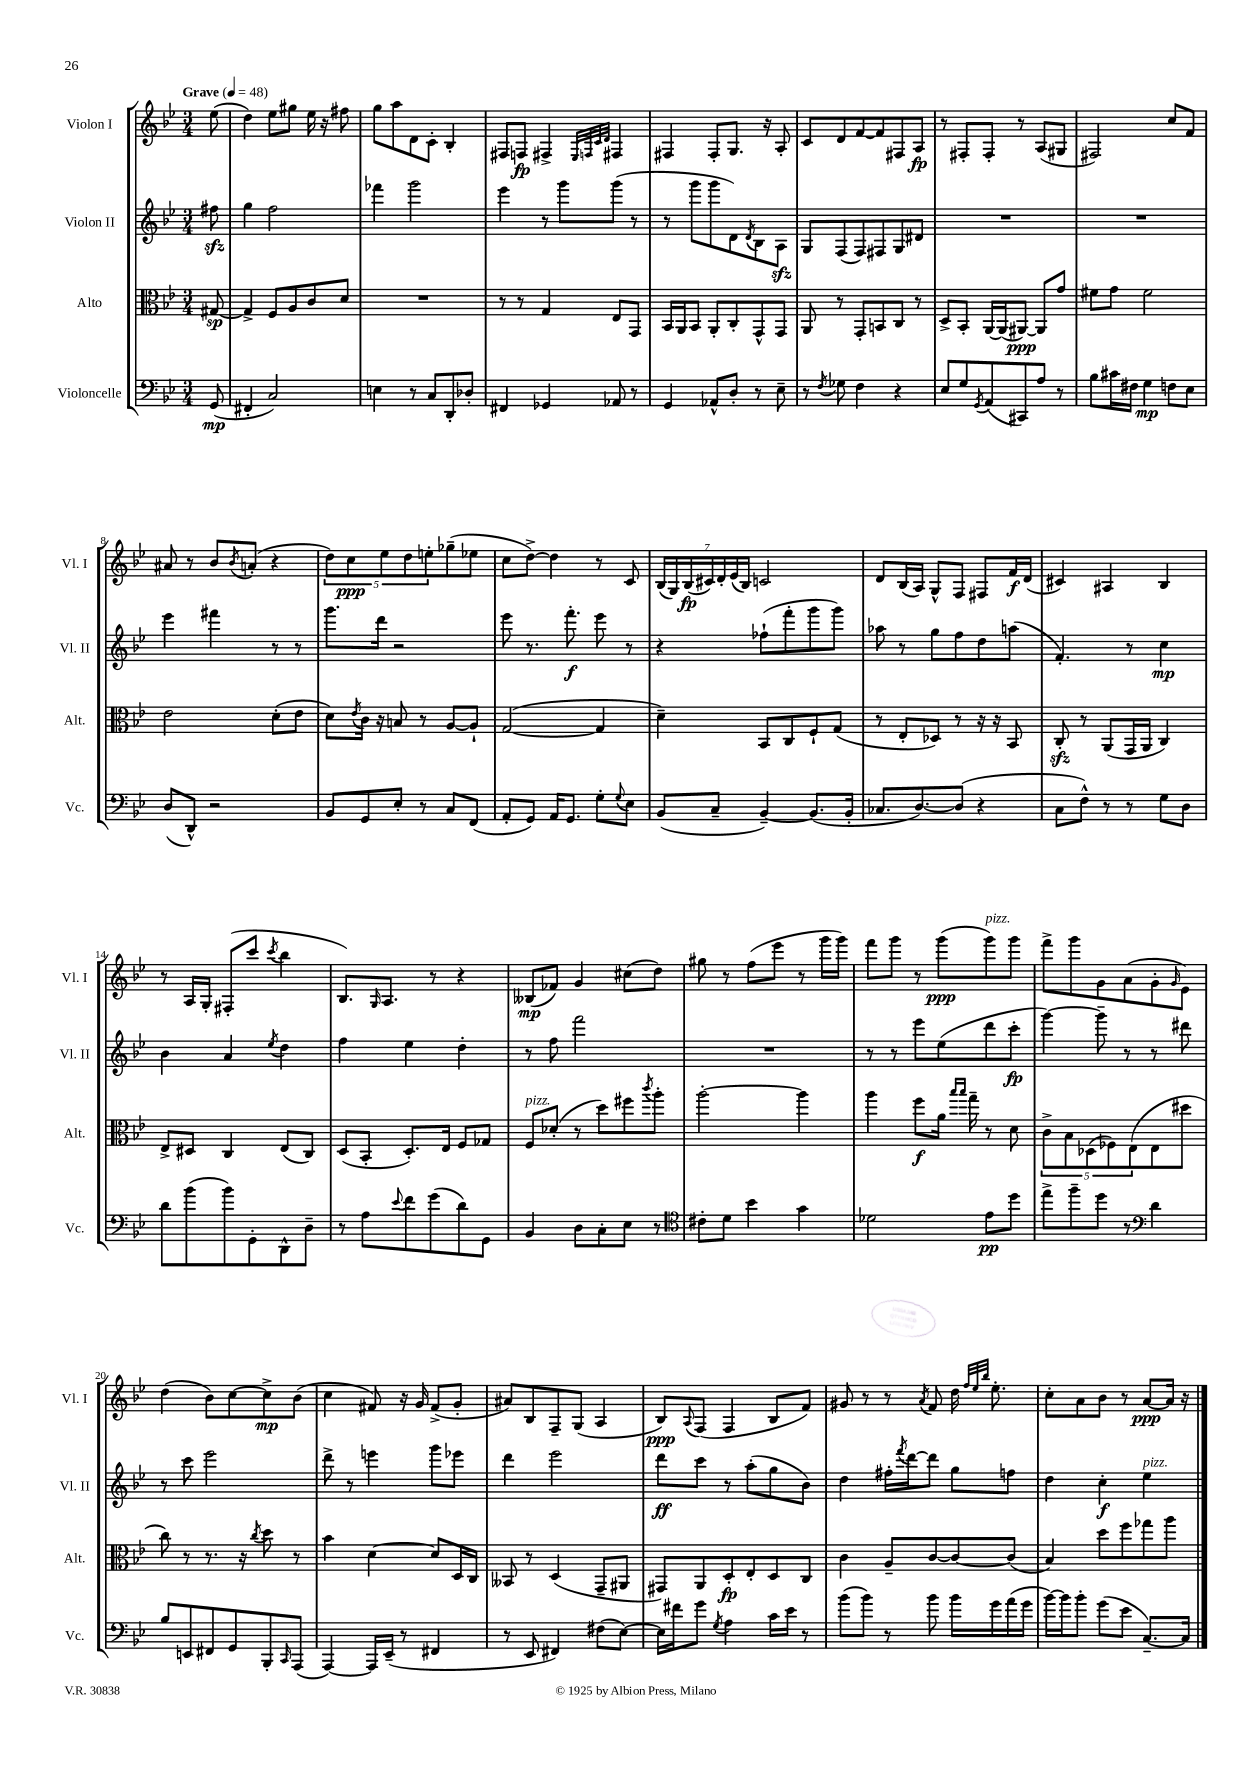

**kern	**dynam	**kern	**dynam	**kern	**dynam	**kern	**dynam
*part4	*part4	*part3	*part3	*part2	*part2	*part1	*part1
*staff4	*staff4	*staff3	*staff3	*staff2	*staff2	*staff1	*staff1
*I"Violoncelle	*	*I"Alto	*	*I"Violon II	*	*I"Violon I	*
*I'Vc.	*	*I'Alt.	*	*I'Vl. II	*	*I'Vl. I	*
*clefF4	*	*clefC3	*	*clefG2	*	*clefG2	*
*k[b-e-]	*	*k[b-e-]	*	*k[b-e-]	*	*k[b-e-]	*
*M3/4	*	*M3/4	*	*M3/4	*	*M3/4	*
*MM48	*	*MM48	*	*MM48	*	*MM48	*
=	=	=	=	=	=	=	=
!	!	!	!	!	!	!LO:TX:a:B:t=Grave	!
(8GG/	mp	[8G#X/	sp	8ff#Xzz\	.	(8ee-\	.
=1	=1	=1	=1	=1	=1	=1	=1
4FF#X'/	.	4G#^/]	.	4gg\	.	4dd\)	.
2C/)	.	8F/L	.	2ff\	.	8ee-\L	.
.	.	8A/	.	.	.	8gg#X\J	.
.	.	8c/	.	.	.	16ee-\	.
.	.	.	.	.	.	16r	.
.	.	8d/J	.	.	.	8ff#X\	.
=2	=2	=2	=2	=2	=2	=2	=2
4En\	.	2.r	.	4fff-X\	.	8gg\L	.
.	.	.	.	.	.	8aa\	.
8r	.	.	.	2ggg\	.	8d\	.
8C/L	.	.	.	.	.	8c'\J	.
8DD'/	.	.	.	.	.	4B-'/	.
8D-X'/J	.	.	.	.	.	.	.
=3	=3	=3	=3	=3	=3	=3	=3
4FF#X/	.	8r	.	4eee-\	.	8F#X/L	.
.	.	8r	.	.	.	8Fn/J	fp
4GG-X/	.	4G/	.	8r	.	4F#X^/	.
.	.	.	.	8ggg\L	.	.	.
.	.	.	.	.	.	32qqE-/LLL	.
.	.	.	.	.	.	32qqFn/	.
.	.	.	.	.	.	32qqc/	.
.	.	.	.	.	.	32qqd/JJJ	.
8AA-X/	.	8E-/L	.	(8ggg\J	.	4F#X/	.
8r	.	8GG/J	.	8r	.	.	.
=4	=4	=4	=4	=4	=4	=4	=4
4GG/	.	16BB-/LL	.	8r	.	4F#X/	.
.	.	16AA/J	.	.	.	.	.
.	.	8BB-/J	.	8ggg\L	.	.	.
8AA-X^^/L	.	8AA'/L	.	8ggg\	.	8F#'/L	.
8D'/J	.	8C'/	.	8d\)	.	8.G/J	.
.	.	.	.	8qd/	.	.	.
8r	.	8GG^^/	.	8B-\	.	.	.
.	.	.	.	.	.	16r	.
8E-~\	.	8GG/J	.	8Azz\J	.	8A'/	.
=5	=5	=5	=5	=5	=5	=5	=5
8r	.	8AA/	.	8G/L	.	8c/L	.
8qF/	.	.	.	.	.	.	.
8G-X\	.	8r	.	(8F/	.	8d/	.
4F\	.	8GG'/L	.	8F/)	.	[8f/	.
.	.	8BBn/	.	8F#X/	.	8f/]	.
4r	.	8C/J	.	8G/	.	8F#X/	.
.	.	8r	.	8d#X/J	.	8A/J	fp
=6	=6	=6	=6	=6	=6	=6	=6
8E-/L	.	8D^/L	.	2.r	.	8r	.
8G/	.	8BB-'/J	.	.	.	8F#X'/L	.
8qGG/	.	.	.	.	.	.	.
(8AA/	.	[16AA/LL	.	.	.	8F#'/J	.
.	.	(16AA/J]	.	.	.	.	.
8CC#X/)	.	[8AA#X/J)	ppp	.	.	8r	.
8A/J	.	8AA#/L]	.	.	.	(8A/L	.
8r	.	8g/J	.	.	.	8G#X/J	.
=7	=7	=7	=7	=7	=7	=7	=7
8B-\L	.	8f#X\L	.	2.r	.	2F#X/)	.
16c#X\L	.	8g\J	.	.	.	.	.
16F#X\JJ	.	.	.	.	.	.	.
4G\	mp	2f#\	.	.	.	.	.
8Fn\L	.	.	.	.	.	8cc/L	.
8E-\J	.	.	.	.	.	8f/J	.
!!LO:LB:g=z
=8	=8	=8	=8	=8	=8	=8	=8
(8D/L	.	2e-\	.	4eee-\	.	8a#X/	.
8DD^^/J)	.	.	.	.	.	8r	.
2r	.	.	.	4fff#X\	.	8b-/L	.
.	.	.	.	.	.	8qb-/	.
.	.	.	.	.	.	(8an'/J	.
.	.	(8d'\L	.	8r	.	4r	.
.	.	8e-\J	.	8r	.	.	.
=9	=9	=9	=9	=9	=9	=9	=9
8BB-/L	.	8d\L)	.	8.ggg\L	.	10dd\L)	.
.	.	.	.	.	.	10cc\	ppp
.	.	8qe-/	.	.	.	.	.
8GG/	.	16c\Jk	.	.	.	.	.
.	.	16r	.	16ddd\Jk	.	.	.
.	.	.	.	.	.	10ee-\	.
8E-'/J	.	8Bn/	.	2r	.	.	.
.	.	.	.	.	.	10dd\	.
8r	.	8r	.	.	.	.	.
.	.	.	.	.	.	10een'\	.
8C/L	.	[8A/L	.	.	.	(8gg-X~\	.
(8FF/J	.	8A`/J]	.	.	.	8ee-X\J	.
=10	=10	=10	=10	=10	=10	=10	=10
8AA'/L	.	([2G/	.	8eee-\	.	8cc\L	.
8GG/J)	.	.	.	8.r	.	[8dd^\J)	.
16AA/KL	.	.	.	.	.	4dd\]	.
8.GG/J	.	.	.	8.fff'\	f	.	.
8G'\L	.	4G/]	.	8eee-\	.	8r	.
8qqG/	.	.	.	.	.	.	.
8E-\J	.	.	.	8r	.	8c/	.
=11	=11	=11	=11	=11	=11	=11	=11
(8BB-/L	.	4d~\)	.	4r	.	(28B-/LL	.
.	.	.	.	.	.	28G/)	.
.	.	.	.	.	.	(28B-/	fp
.	.	.	.	.	.	28c#X/)	.
8C~/J	.	.	.	.	.	.	.
.	.	.	.	.	.	28d'/	.
.	.	.	.	.	.	(28e-/	.
.	.	.	.	.	.	28B-/JJ)	.
[4BB-~/)	.	8BB-/L	.	(8ff-X`\L	.	2cn/	.
.	.	8C/	.	8fff'\	.	.	.
(8.BB-/L]	.	8F`/	.	8ggg\	.	.	.
.	.	(8G/J	.	8ggg\J)	.	.	.
16BB-'/Jk	.	.	.	.	.	.	.
=12	=12	=12	=12	=12	=12	=12	=12
8.C-X/L	.	8r	.	8aa-X\	.	8d/L	.
.	.	8E-'/L	.	8r	.	(16B-/L	.
[8.D/)	.	.	.	.	.	16A/JJ)	.
.	.	8D-X/J)	.	8gg\L	.	8G^^/L	.
(8D/J]	.	8r	.	8ff\	.	8F/J	.
4r	.	16r	.	8dd\	.	8F#X/L	.
.	.	16r	.	.	.	.	.
.	.	8BB-/	.	(8aan\J	.	16f/L	f
.	.	.	.	.	.	(16d/JJ	.
=13	=13	=13	=13	=13	=13	=13	=13
8C\L	.	8Czz'/	.	4.f'/)	.	4c#X/)	.
8F^^\J)	.	8r	.	.	.	.	.
8r	.	(8AA/L	.	.	.	4A#X/	.
8r	.	16GG/L	.	8r	.	.	.
.	.	16AA/JJ	.	.	.	.	.
8G\L	.	4C/)	.	4cc\	mp	4B-/	.
8D\J	.	.	.	.	.	.	.
!!LO:LB:g=z
=14	=14	=14	=14	=14	=14	=14	=14
8d\L	.	8E-^/L	.	4b-\	.	8r	.
(8b-\	.	8D#X/J	.	.	.	16A/LL	.
.	.	.	.	.	.	16G'/JJ	.
8b-\)	.	4C/	.	4a/	.	(8F#X'/L	.
8GG'\	.	.	.	.	.	8ccc/J	.
.	.	.	.	8qee-/	.	8qccc/	.
8DD^^\	.	(8E-/L	.	4dd\	.	4bb-\	.
8D~\J	.	8C/J)	.	.	.	.	.
=15	=15	=15	=15	=15	=15	=15	=15
8r	.	(8D/L	.	4ff\	.	8.B-/L)	.
8A\L	.	8BB-'/J	.	.	.	.	.
.	.	.	.	.	.	16qqG/	.
.	.	.	.	.	.	8.A/J	.
8qqe-/	.	.	.	.	.	.	.
8f\	.	8.D'/L)	.	4ee-\	.	.	.
(8g\	.	.	.	.	.	8r	.
.	.	16E-/Jk	.	.	.	.	.
8d\)	.	8F/L	.	4dd'\	.	4r	.
8GG\J	.	8G-X/J	.	.	.	.	.
=16	=16	=16	=16	=16	=16	=16	=16
!	!	!LO:TX:a:i:t=pizz.	!	!	!	!	!
4BB-/	.	8F/L	.	8r	.	(8B--X/L	mp
.	.	(8d-X'/J	.	8ff\	.	8f-X/J)	.
8D\L	.	8r	.	2fff\	.	4g/	.
8C'\	.	8dd\L)	.	.	.	.	.
8E-\J	.	8ff#X\	.	.	.	(8cc#X\L	.
.	.	8qccc/	.	.	.	.	.
8r	.	8aa'\J	.	.	.	8dd\J)	.
=17	=17	=17	=17	=17	=17	=17	=17
*clefC4	*	*	*	*	*	*	*
8c#X'\L	.	[2aa'\	.	2.r	.	8gg#X\	.
8d\J	.	.	.	.	.	8r	.
4b-\	.	.	.	.	.	(8ff\L	.
.	.	.	.	.	.	8eee-\J	.
4g\	.	4aa\]	.	.	.	8r	.
.	.	.	.	.	.	16ggg\LL	.
.	.	.	.	.	.	16ggg\JJ)	.
=18	=18	=18	=18	=18	=18	=18	=18
2d-X\	.	4aa\	.	8r	.	8fff\L	.
.	.	.	.	8r	.	8ggg\J	.
.	.	8ff\L	f	8eee-\L	.	8r	.
.	.	16a\Jk	.	(8ee-\	.	(8ggg\L	ppp
.	.	16qqbb-/LL	.	.	.	.	.
.	.	16qqbb-/JJ	.	.	.	.	.
.	.	16gg~\	.	.	.	.	.
!	!	!	!	!	!	!LO:TX:a:i:t=pizz.	!
8e-\L	pp	8r	.	8ddd\	.	8ggg\)	.
8dd\J	.	8d\	.	8ccc'\J	fp	8ggg\J	.
=19	=19	=19	=19	=19	=19	=19	=19
8ee-^\L	.	10c^\L	.	[4ggg\)	.	8fff^\L	.
.	.	10B-\	.	.	.	.	.
8ff~\	.	.	.	.	.	8ggg\	.
.	.	(10D-X\	.	.	.	.	.
8dd\J	.	.	.	8ggg~\]	.	8g\	.
.	.	10F-X\)	.	.	.	.	.
8r	.	.	.	8r	.	(8a\	.
.	.	(10E-\	.	.	.	.	.
*clefF4	*	*	*	*	*	*	*
4d\	.	8E-\	.	8r	.	8g'\	.
.	.	.	.	.	.	16qqg/	.
.	.	8dd#X\J	.	8ddd#X\	.	8e-\J)	.
!!LO:LB:g=z
=20	=20	=20	=20	=20	=20	=20	=20
8B-/L	.	8cc\)	.	8r	.	(4dd\	.
8EEn/	.	8r	.	8ccc\	.	.	.
8FF#X/	.	8.r	.	2eee-\	.	8b-\L)	.
8GG/	.	.	.	.	.	[8cc\	.
.	.	16r	.	.	.	.	.
.	.	8qcc/	.	.	.	.	.
8BBB-'/	.	8dd\	.	.	.	8cc^\]	mp
16qqCC/	.	.	.	.	.	.	.
(8AAA/J	.	8r	.	.	.	(8b-\J	.
=21	=21	=21	=21	=21	=21	=21	=21
[4AAA/)	.	4b-\	.	8ddd^\	.	4cc\	.
.	.	.	.	8r	.	.	.
16AAA/LL]	.	[4d\	.	4eeen\	.	8f#X/)	.
(16EE-~/JJ	.	.	.	.	.	.	.
8r	.	.	.	.	.	16r	.
.	.	.	.	.	.	16g/	.
4FF#X/	.	8d/L]	.	8ggg\L	.	(8f#^/L	.
.	.	16D/L	.	8eee-X\J	.	8g'/J	.
.	.	16C/JJ	.	.	.	.	.
=22	=22	=22	=22	=22	=22	=22	=22
8r	.	8BB--X/	.	4ddd\	.	8a#X/L)	.
8EE-/	.	8r	.	.	.	8B-/	.
4FF#X/)	.	(4D/	.	2eee-\	.	8F~/	.
.	.	.	.	.	.	(8G/J	.
(8F#X\L	.	8GG~/L	.	.	.	4A/	.
[8E-\J)	.	8AA#X/J	.	.	.	.	.
=23	=23	=23	=23	=23	=23	=23	=23
16E-\LL]	.	8GG#X/L)	.	8ddd\L	ff	8B-/L)	ppp
16f#X\J	.	.	.	.	.	.	.
.	.	.	.	.	.	8qqA/	.
8g\J	.	8AA/	.	8ccc\J	.	(8F/J	.
8qG/	.	.	.	.	.	.	.
4A\	.	8D'/	fp	8r	.	4F/	.
.	.	8E-'/	.	(8aa'\L	.	.	.
16c\LL	.	8D/	.	8gg\	.	8B-/L	.
16e-\JJ	.	.	.	.	.	.	.
8r	.	8C/J	.	8b-\J)	.	8f/J)	.
=24	=24	=24	=24	=24	=24	=24	=24
(8b-\L	.	4c\	.	4dd\	.	8g#X/	.
8b-\J)	.	.	.	.	.	8r	.
8r	.	8A~/L	.	16ff#X'\LL	.	8r	.
.	.	.	.	8qfff/	.	.	.
.	.	.	.	[16ddd\J	.	.	.
.	.	.	.	.	.	8qa/	.
8b-\	.	[8c/	.	8ddd\J]	.	8f/	.
16b-\LL	.	8c/_	.	8gg\L	.	16dd\	.
.	.	.	.	.	.	32qqff/LLL	.
.	.	.	.	.	.	32qqee-/	.
.	.	.	.	.	.	32qqbb-/JJJ	.
16g\	.	.	.	.	.	8.ee-'\	.
(16a\	.	(8c/J]	.	8ffn\J	.	.	.
16g\JJ	.	.	.	.	.	.	.
=25	=25	=25	=25	=25	=25	=25	=25
[16b-\LL)	.	4B-/)	.	4dd\	.	8cc'\L	.
16b-\J]	.	.	.	.	.	.	.
8b-'\J	.	.	.	.	.	8a\	.
(8g\L	.	8dd\L	.	4cc'\	f	8b-\J	.
8e-\J	.	8ff\	.	.	.	8r	.
!	!	!	!	!LO:TX:a:i:t=pizz.	!	!	!
[8.C~/L)	.	8gg-X\	.	4ee-\	.	[8a/L	ppp
.	.	8aa\J	.	.	.	16a/Jk]	.
16C/Jk]	.	.	.	.	.	16r	.
==	==	==	==	==	==	==	==
*-	*-	*-	*-	*-	*-	*-	*-
